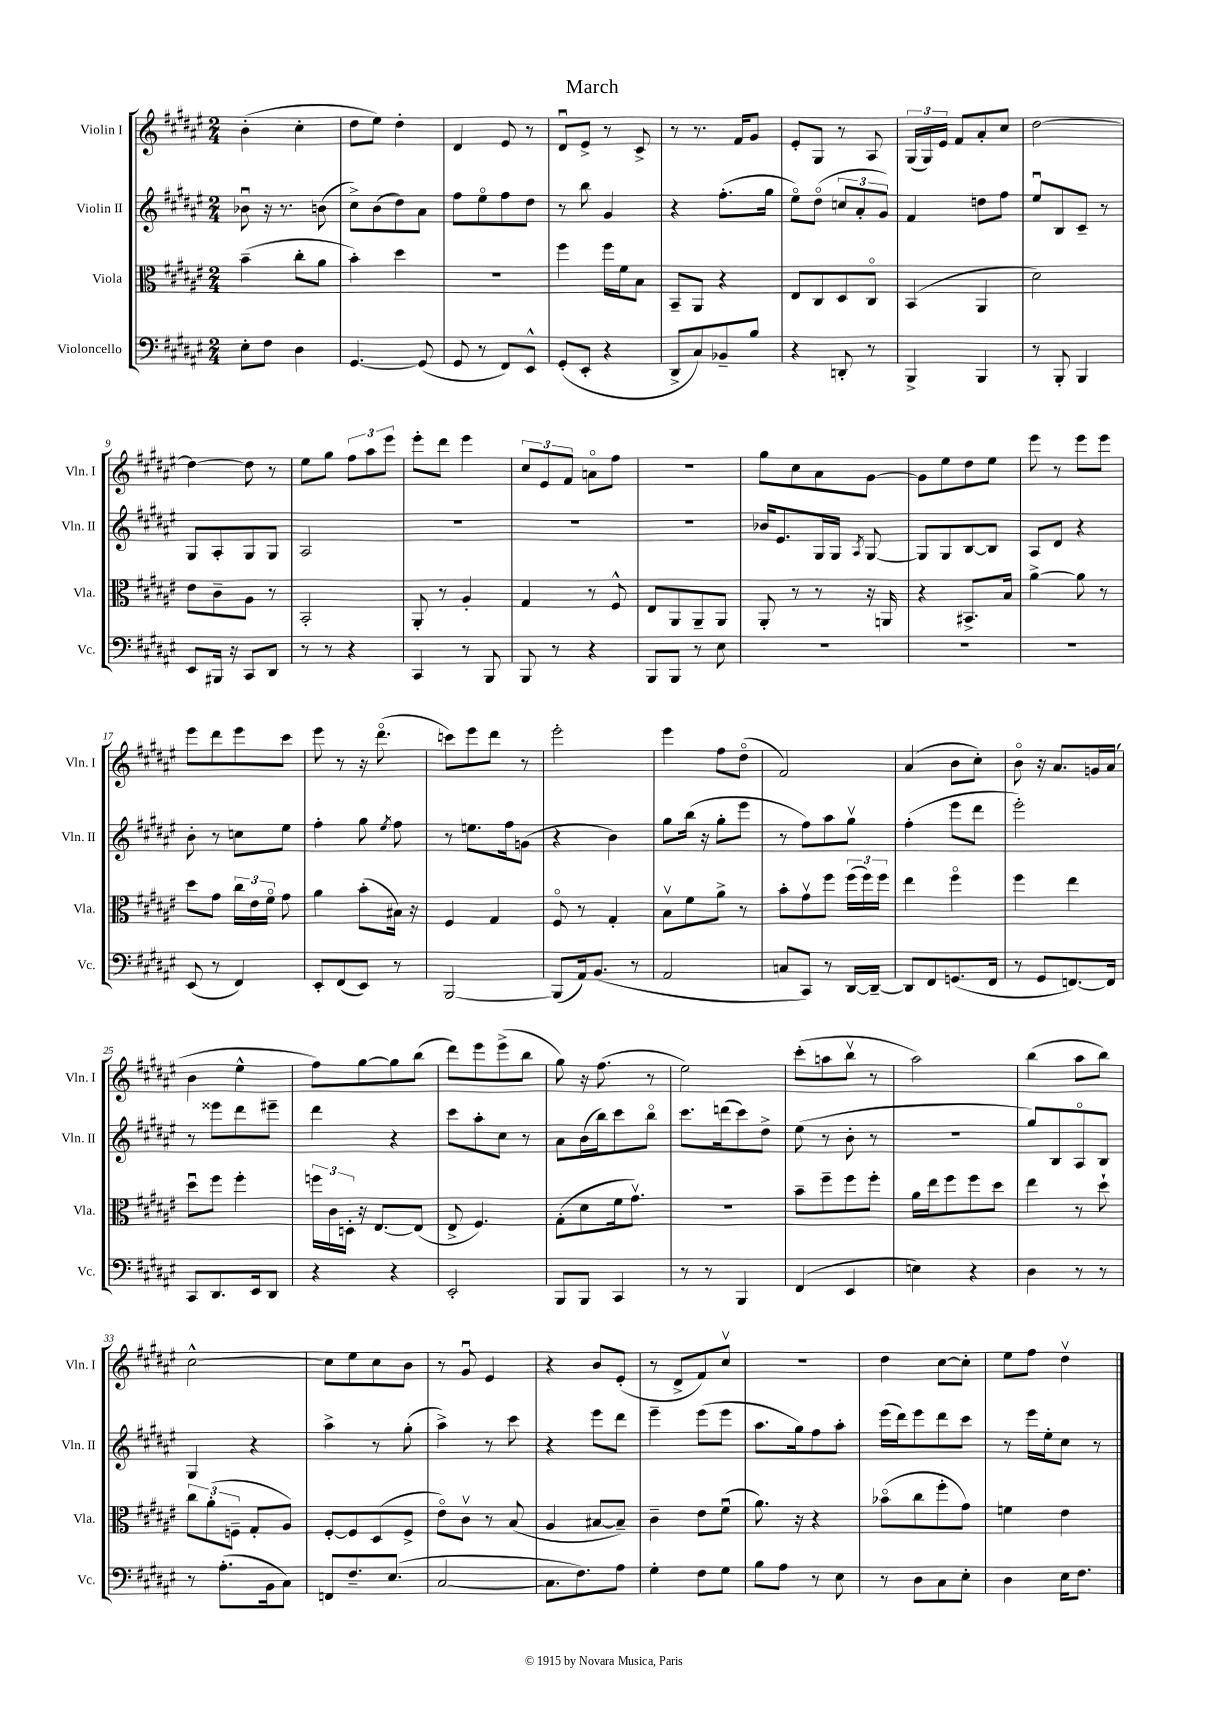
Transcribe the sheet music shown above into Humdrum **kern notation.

**kern	**kern	**kern	**kern
*part4	*part3	*part2	*part1
*staff4	*staff3	*staff2	*staff1
*I"Violoncello	*I"Viola	*I"Violin II	*I"Violin I
*I'Vc.	*I'Vla.	*I'Vln. II	*I'Vln. I
*clefF4	*clefC3	*clefG2	*clefG2
*k[f#c#g#d#a#e#]	*k[f#c#g#d#a#e#]	*k[f#c#g#d#a#e#]	*k[f#c#g#d#a#e#]
*M2/4	*M2/4	*M2/4	*M2/4
=1	=1	=1	=1
8E#'\L	(4b~\	8b-Xu\	(4b'\
8F#\J	.	16r	.
.	.	8.r	.
4D#\	8cc#'\L	.	4cc#'\
.	8a#\J	(8bn\	.
=2	=2	=2	=2
[4.GG#/	4b'\)	8cc#^\L)	8dd#\L
.	.	(8b\	8ee#\J)
.	4dd#\	8dd#\)	4dd#'\
(8GG#/]	.	8a#\J	.
=3	=3	=3	=3
8GG#/	2r	8ff#\L	4d#/
8r	.	8ee#\	.
8FF#/L)	.	8ff#\	8e#/
8EE#^^/J	.	8dd#\J	8r
=4	=4	=4	=4
(8GG#'/L	4ff#\	8r	8d#u/L
8EE#'/J	.	8bb\	8e#^/J
4r	16ff#\LL	4g#/	8r
.	16f#\J	.	.
.	8B\J	.	8c#^/
=5	=5	=5	=5
8DD#^/L	8BB~/L	4r	8r
8C#/)	8AA#/J	.	8.r
8BB-X~/	4r	(8.ff#'\L	.
.	.	.	16f#/KL
8B/J	.	.	8g#/J
.	.	16gg#\Jk	.
=6	=6	=6	=6
4r	8E#/L	8ee#\L)	8e#'/L
.	8C#/	(8dd#\J	8G#/J
8DDn'/	8D#/	12ccn/L	8r
.	.	12a#'/	.
8r	8C#/J	.	8A#/
.	.	12g#/J)	.
=7	=7	=7	=7
4BBB^/	(4BB/	4f#/	(24G#/LL
.	.	.	24G#/)
.	.	.	24e#/JJ
.	.	.	8f#/L
4BBB/	4AA#/	8ddn\L	8a#'/
.	.	8ff#\J	8cc#/J
=8	=8	=8	=8
8r	2d#\)	8ee#u/L	[2dd#\
8BBB'/	.	8B/	.
4BBB/	.	8c#~/J	.
.	.	8r	.
!!LO:LB:g=z
=9	=9	=9	=9
8EE#/L	8e#\L	8G#/L	4dd#\_
16BBB#X/Jk	8c#~\	8A#'/	.
16r	.	.	.
8CC#/L	8A#\J	8G#/	8dd#\]
8DD#/J	8r	8G#/J	8r
=10	=10	=10	=10
8r	2BB'/	2A#/	8ee#\L
8r	.	.	8gg#\J
4r	.	.	12ff#\L
.	.	.	12aa#\
.	.	.	12eee#\J
=11	=11	=11	=11
4CC#/	8AA#'/	2r	8eee#'\L
.	8r	.	8ddd#\J
8r	4A#'/	.	4eee#\
8BBB/	.	.	.
=12	=12	=12	=12
8BBB/	4G#/	2r	12cc#/L
.	.	.	12e#/
8r	.	.	.
.	.	.	12f#/J
4r	8r	.	8an\L
.	8F#^^/	.	8ff#\J
=13	=13	=13	=13
8BBB/L	8E#/L	2r	2r
8BBB/J	8AA#/	.	.
8r	8AA#~/	.	.
8E#\	8AA#/J	.	.
=14	=14	=14	=14
2r	8AA#'/	16b-X/KL	8gg#\L
.	.	8.e#/	.
.	8r	.	8cc#\
.	8r	16G#/L	8a#\
.	.	16G#/JJ	.
.	.	8qA#/	.
.	16r	[8G#/	[8g#\J
.	16AAn/	.	.
=15	=15	=15	=15
2r	4r	8G#/L]	8g#\L]
.	.	8G#/	8ee#\
.	8.BB#X^/L	[8B/	8dd#\
.	.	8B/J]	8ee#\J
.	16B/Jk	.	.
=16	=16	=16	=16
2r	[4a#^\	8A#/L	8eee#\
.	.	8d#/J	8r
.	8a#\]	4r	8eee#\L
.	8r	.	8eee#\J
!!LO:LB:g=z
=17	=17	=17	=17
(8EE#/	8dd#\L	8b'\	8eee#\L
8r	8g#\J	8r	8ddd#\
4FF#/)	24cc#\LL	8ccn\L	8eee#\
.	24e#\	.	.
.	24f#\JJ	.	.
.	8g#\	8ee#\J	8ccc#\J
=18	=18	=18	=18
8EE#'/L	4a#\	4ff#'\	8eee#\
(8FF#/	.	.	8r
8EE#/J)	(8b'\L	8gg#\	16r
.	.	.	(8.ddd#\
.	.	8qee#/	.
8r	16B#X\Jk)	8ff#\	.
.	16r	.	.
=19	=19	=19	=19
[2BBB/	4F#/	8r	8cccn\L)
.	.	8.een\L	8eee#\
.	4G#/	.	8ddd#\J
.	.	16ff#\k	.
.	.	(8gn\J	8r
=20	=20	=20	=20
(8BBB/L]	8F#/	4r	2eee#'\
16AA#/k)	8r	.	.
(8.BB/J	.	.	.
.	4G#'/	4b\)	.
8r	.	.	.
=21	=21	=21	=21
2AA#/	8Bv\L	8gg#\L	4eee#\
.	8f#\	(16bb\Jk	.
.	.	16r	.
.	8a#^\J	8gg#'\L	8ff#\L
.	8r	8eee#\J	(8dd#\J
=22	=22	=22	=22
8Cn/L	8b'\L	8r	2f#/)
8CC#/J)	8g#v\	8ff#\L)	.
8r	8ff#\J	8aa#\	.
[16DD#/LL	(24ff#\LL	8gg#v\J	.
.	24ff#\)	.	.
16DD#~/JJ_	.	.	.
.	24ff#\JJ	.	.
=23	=23	=23	=23
8DD#/L]	4ee#\	(4ff#'\	(4a#/
8FF#/	.	.	.
(8.GGn/	4ff#\	8eee#\L	8b\L
.	.	8ddd#\J	8cc#'\J)
16FF#/Jk	.	.	.
=24	=24	=24	=24
8r	4ff#\	2eee#'\)	8b\
8GG#/L	.	.	16r
.	.	.	8.a#/L
[8.FFn/)	4ee#\	.	.
.	.	.	16gn/L
16FF/Jk]	.	.	(16a#/JJ
!!LO:LB:g=z
=25	=25	=25	=25
8CC#/L	8dd#u\L	8r	4b\
8.DD#/	8ff#\J	8eee##X\L	.
.	4ff#'\	8ddd#\	4ee#^^\
16EE#/k	.	.	.
8DD#/J	.	8eee#X~\J	.
=26	=26	=26	=26
4r	24ffn\LL	4ddd#\	8ff#\L)
.	24c#\	.	.
.	24Dn'\JJ	.	.
.	16r	.	[8gg#\
.	[8.E#/L	.	.
4r	.	4r	8gg#\]
.	(8E#/J]	.	(8bb\J
=27	=27	=27	=27
2EE#'/	8E#^/	8ccc#\L	8ddd#\L)
.	4.F#/)	8aa#'\	8eee#\
.	.	8cc#\J	(8eee#^\
.	.	8r	8bb\J
=28	=28	=28	=28
8BBB/L	(8G#'\L	8a#\L	8gg#\)
8BBB/J	8d#\	(16b\L	16r
.	.	16bb\J)	(8.ff#\
4CC#/	16f#\k	8ccc#\	.
.	8.g#v\J)	.	.
.	.	8bb\J	8r
=29	=29	=29	=29
8r	2r	8.ccc#\L	2ee#\)
8r	.	.	.
.	.	(16dddn\k	.
4BBB/	.	8ccc#\)	.
.	.	8dd#^\J	.
=30	=30	=30	=30
(4FF#/	8b~\L	(8ee#\	(8ccc#'\L
.	8ff#~\	8r	8aan\
4EE#/	8ff#\	8b'\	8bbv\J
.	8ff#'\J	8r	8r
=31	=31	=31	=31
4En\)	16a#\LL	2r	2aa#\)
.	16ee#\J	.	.
.	8ff#\	.	.
4r	8ff#\	.	.
.	8dd#\J	.	.
=32	=32	=32	=32
4D#\	4ee#\	8gg#/L)	(4bb\
.	.	8B/	.
8r	8r	8A#/	8aa#\L
8r	8dd#`\	8B/J	8bb\J)
!!LO:LB:g=z
=33	=33	=33	=33
8r	12cc#\L	4G#/	[2cc#^^\
.	(12a#'\	.	.
(8.A#'\L	.	.	.
.	12Fn~\J	.	.
.	8G#'/L	4r	.
16BB\k	.	.	.
8C#\J)	8A#/J)	.	.
=34	=34	=34	=34
8FFn/L	[8F#'/L	4aa#^\	8cc#\L]
8.F#~/	8F#/]	.	8ee#\
.	(8D#/	8r	8cc#\
(8.E#/J	.	.	.
.	8F#^/J	(8gg#'\	8b\J
=35	=35	=35	=35
[2C#/	8e#\L)	4aa#^\)	8r
.	8c#v\J	.	8g#u/
.	8r	8r	4e#/
.	(8B/	8ccc#\	.
=36	=36	=36	=36
8.C#\L]	4A#/	4r	4r
8.F#\)	.	.	.
.	[8B#X/L	8eee#\L	8b/L
8A#\J	8B#~/J])	8ddd#\J	(8e#'/J
=37	=37	=37	=37
4G#'\	4c#~\	4eee#~\	8r
.	.	.	8d#^/L
8F#\L	8e#\L	(8eee#\L	8f#/)
8G#\J	(8f#u\J	8eee#\J	8cc#v/J
=38	=38	=38	=38
8B\L	8.a#\)	8.aa#\L	2r
8A#\J	.	.	.
.	16r	16gg#\k)	.
8r	4r	8ff#\	.
8E#\	.	8aa#'\J	.
=39	=39	=39	=39
8r	(8b-X\L	(16eee#\LL	4dd#\
.	.	16ddd#\J)	.
8D#\L	8cc#\	8eee#\	.
8C#\	8ff#'\	8ddd#\	[8cc#\L
8E#'\J	8g#\J)	8ccc#\J	8cc#'\J]
=40	=40	=40	=40
4D#\	4fn\	8r	8ee#\L
.	.	16eee#\LL	8ff#\J
.	.	16ee#'\J	.
16E#\KL	4e#\	8cc#\J	4dd#v\
8.F#\J	.	.	.
.	.	8r	.
==	==	==	==
*-	*-	*-	*-
